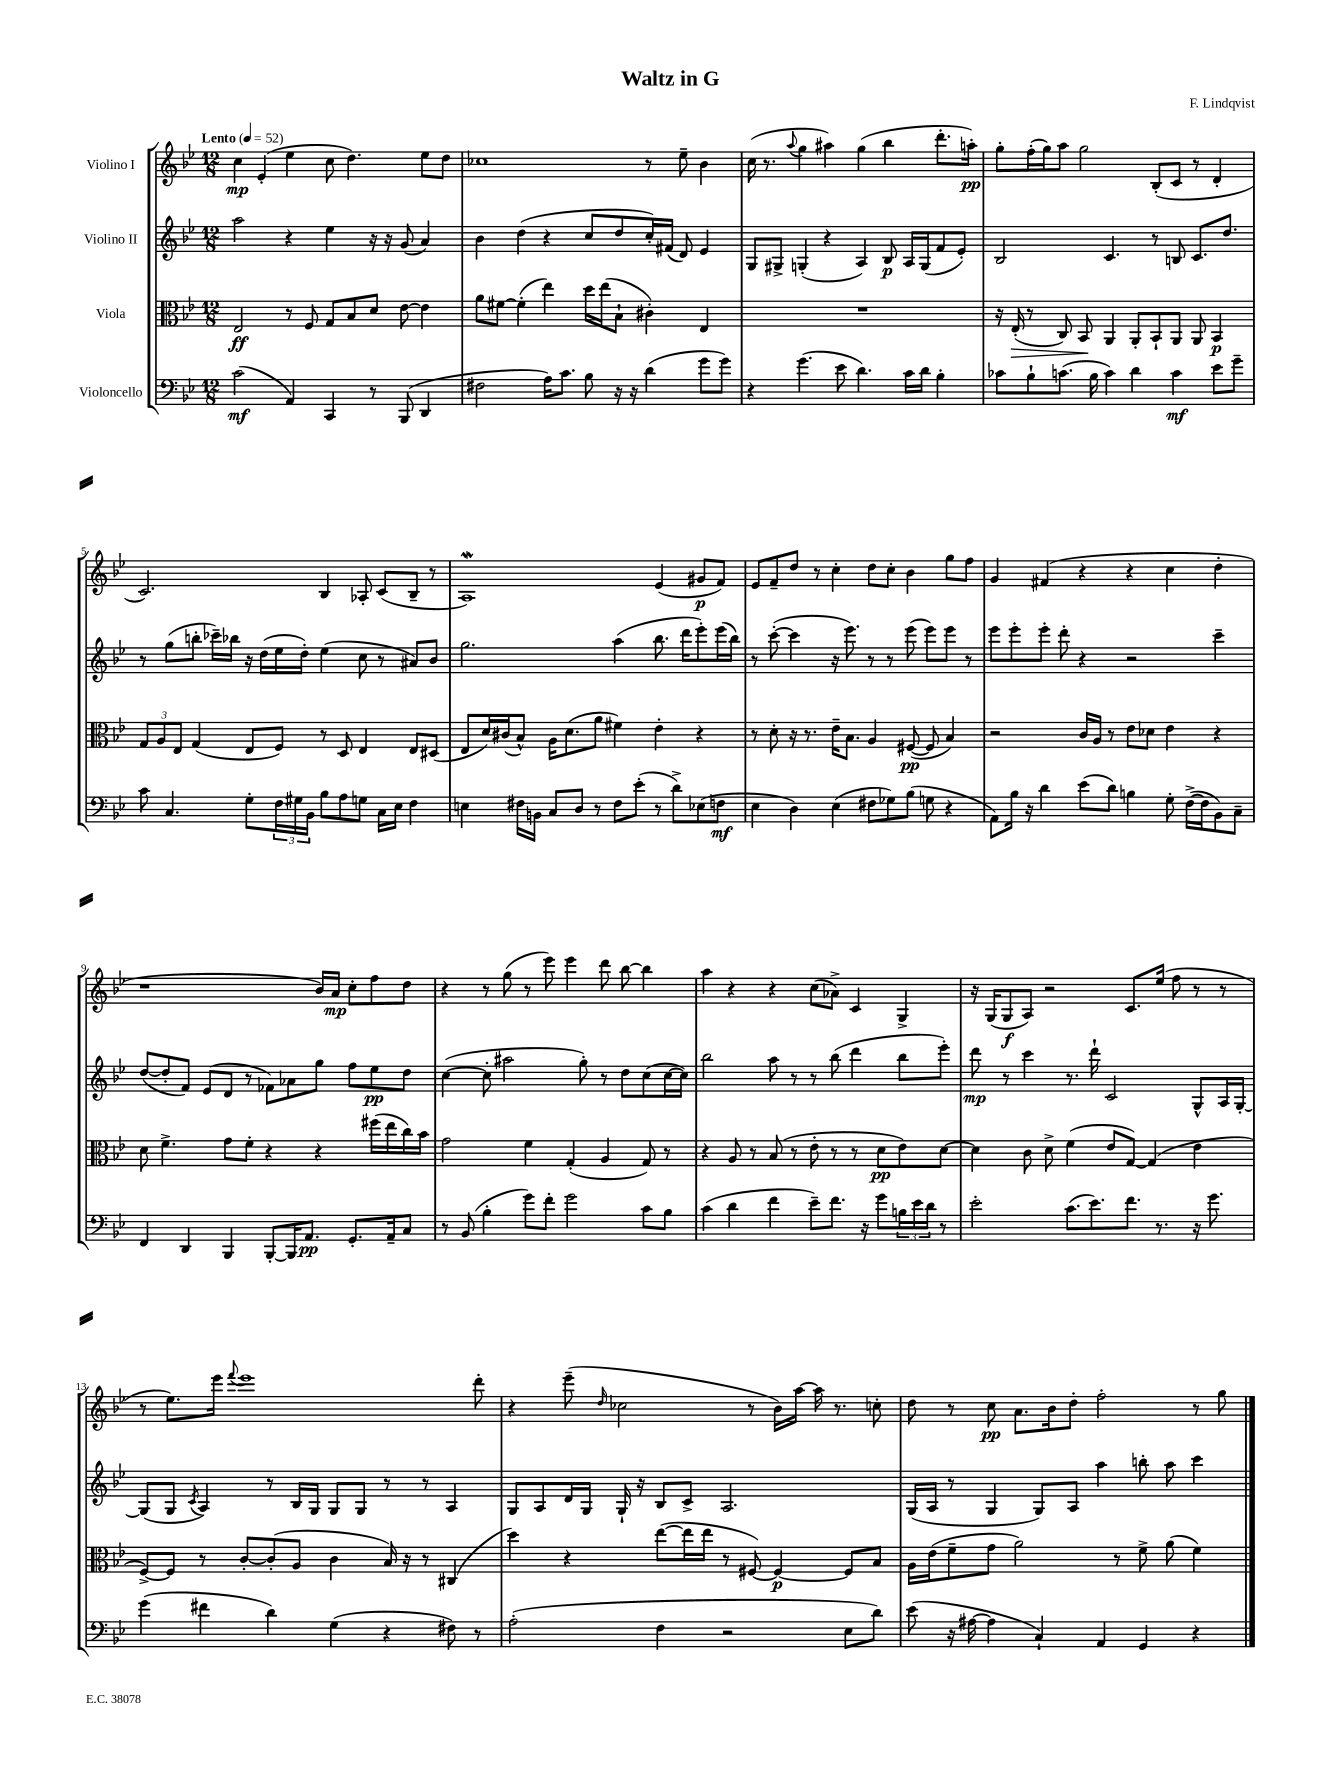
\header { title = "Waltz in G" composer = "F. Lindqvist" }
<<
\new StaffGroup <<
\new Staff = "s0" \with { instrumentName = "Violino I" } {
    \clef treble \key bes \major \numericTimeSignature \time 12/8 \tempo "Lento" 4 = 52
    c''4\mp ees'4-.( ees''4 c''8 d''4.) ees''8 d''8 |
    ces''1 r8 ees''8-- bes'4 |
    c''16( r8. \appoggiatura { a''8 } g''4 ais''4) g''4( bes''4 d'''8.-. a''16-.\pp) |
    g''8-. f''16-.( g''16) a''8 g''2 bes8-.( c'8 r8 d'4-. |
    c'2.) bes4 aes8-. c'8( bes8-- r8 |
    a1\mordent) ees'4( gis'8\p f'8) |
    ees'8 f'8-- d''8 r8 c''4-. d''8 c''8-. bes'4 g''8 f''8 |
    g'4 fis'4( r4 r4 c''4 d''4-. |
    r1 bes'16) a'16\mp c''8-. f''8 d''8 |
    r4 r8 g''8( r8 ees'''8) ees'''4 d'''8 bes''8~ bes''4 |
    a''4 r4 r4 c''8( aes'8->) c'4 g4-> |
    r16 g16( g8\f a8) r2 c'8. ees''16( f''8 r8 r8 |
    r8 ees''8.) ees'''16 \appoggiatura { f'''8 } ees'''1 d'''8-. |
    r4 ees'''8--( \grace { d''16 } ces''2 r8 bes'16) a''16~ a''16 r8. c''8-. |
    d''8 r8 c''8\pp a'8. bes'16 d''8-. f''2-. r8 g''8 \bar "|." |
}
\new Staff = "s1" \with { instrumentName = "Violino II" } {
    \clef treble \key bes \major \numericTimeSignature \time 12/8
    a''2 r4 ees''4 r16 r16 g'8( a'4) |
    bes'4 d''4( r4 c''8 d''8 c''16-.) fis'16( d'8) ees'4 |
    g8 gis8-> g4-.( r4 a4) bes8\p a16 g16( f'8 ees'8-.) |
    bes2 c'4. r8 b8 c'8. d''8. |
    r8 g''8( b''8-. ces'''16--) bes''16 r16 d''16( ees''16 d''16-.) ees''4( c''8 r8 ais'8) bes'8 |
    g''2. a''4( bes''8. d'''16 ees'''8-.) ees'''16( bes''16) |
    r8 c'''8~-.( c'''4 r16 ees'''8.) r8 r8 ees'''8( ees'''8) ees'''8 r8 |
    ees'''8 ees'''8-. ees'''8-. d'''8-. r4 r2 c'''4-- |
    d''8~( d''8-. f'8) ees'8( d'8 r8 fes'8) aes'8 g''8 f''8 ees''8\pp d''8 |
    c''4~( c''8-. ais''2 g''8-.) r8 d''8 c''8( c''16~ c''16) |
    bes''2 a''8 r8 r8 bes''8( d'''4 bes''8 ees'''8-.) |
    d'''8\mp r8 c'''4 r8. d'''16-! c'2 g8-^ a16 g16~-. |
    g8( g8 \acciaccatura { c'8 } a4) r8 bes16 g16 g8 g8 r8 r8 a4 |
    g8 a8 d'16 g16 g16-! r16 bes8 c'8-> a2. |
    g16( a16 r8 g4 g8) a8 a''4 b''8-. a''8 c'''4 \bar "|." |
}
\new Staff = "s2" \with { instrumentName = "Viola" } {
    \clef alto \key bes \major \numericTimeSignature \time 12/8
    ees2\ff r8 f8 g8 bes8 d'8 ees'8~ ees'4 |
    a'8 fis'8~ fis'4-.( ees''4) d''16 ees''16( bes8-! cis'4-.) ees4 |
    R1. |
    r16 ees16-.\>( r8 c8) bes,8\! a,4 a,8-. bes,8-! a,8 a,8 bes,4\p |
    \tuplet 3/2 { g8 a8 ees8 } g4( ees8 f8) r8 d8 ees4 ees8 dis8( |
    ees8 d'16) cis'16( bes8-^) a16 d'8.( a'8 fis'4) ees'4-. r4 |
    r8 d'8-. r16 r8. ees'16-- bes8. a4 fis8~\pp( fis8 bes4) |
    r2 c'16 a16 r8 ees'8 des'8 ees'4 r4 |
    d'8 f'4.-> g'8 f'8-. r4 r4 fis''16( ees''16 c''16) bes'16 |
    g'2 f'4 g4-.( a4 g8) r8 |
    r4 a8 r8 bes8( r8 ees'8-. r8 r8 d'8\pp ees'8) d'8~ |
    d'4 c'8 d'8-> f'4( ees'8 g8~) g4( ees'4 |
    f8~->) f8 r8 c'8~-. c'8-.( a8 c'4 bes16) r16 r8 cis4( |
    d''4) r4 ees''8~( ees''16 ees''16 r8 fis8~) fis4~\p fis8 bes8 |
    a16 ees'16( f'8-- g'8 a'2) r8 f'8-> a'8( f'4) \bar "|." |
}
\new Staff = "s3" \with { instrumentName = "Violoncello" } {
    \clef bass \key bes \major \numericTimeSignature \time 12/8
    c'2\mf( a,4) c,4 r8 bes,,8( d,4 |
    fis2 a16) c'8. bes8 r16 r16 d'4( g'8 g'8) |
    r4 g'4.( ees'8 d'4.) c'16 d'16 bes4-. |
    ces'8 bes8-! c'8.( bes16 c'4) d'4 c'4\mf ees'8 g'8-- |
    c'8 c4. g8-. \tuplet 3/2 { f16 gis16 bes,16 } bes8 a8 g8 c16 ees16 f4 |
    e4 fis16 b,16 c8 d8 r8 fis8 ees'8-.( r8 d'8->) ees8( f8\mf |
    ees4 d4) ees4( fis8 ges8) bes8( g8 r4 |
    a,8) bes16 r16 d'4 ees'8( d'8) b4 g8-. f16~->( f16 bes,8) c8-- |
    f,4 d,4 bes,,4 bes,,8~-. bes,,16 a,8.\pp g,8.-. a,16-- c8 |
    r8 bes,8( bes4-. g'8) f'8-. g'2 c'8 bes8 |
    c'4( d'4 f'4 ees'8--) f'8. r16 g'8 \tuplet 3/2 { b16 ees'16 d'16 } r8 |
    ees'2-. c'8.( ees'8.) f'8. r8. r16 g'8. |
    g'4( fis'4 d'4) g4( r4 fis8) r8 |
    a2-.( f4 r2 ees8 d'8) |
    ees'8( r16 ais16~ ais4 c4-!) a,4 g,4 r4 \bar "|." |
}
>>
>>
